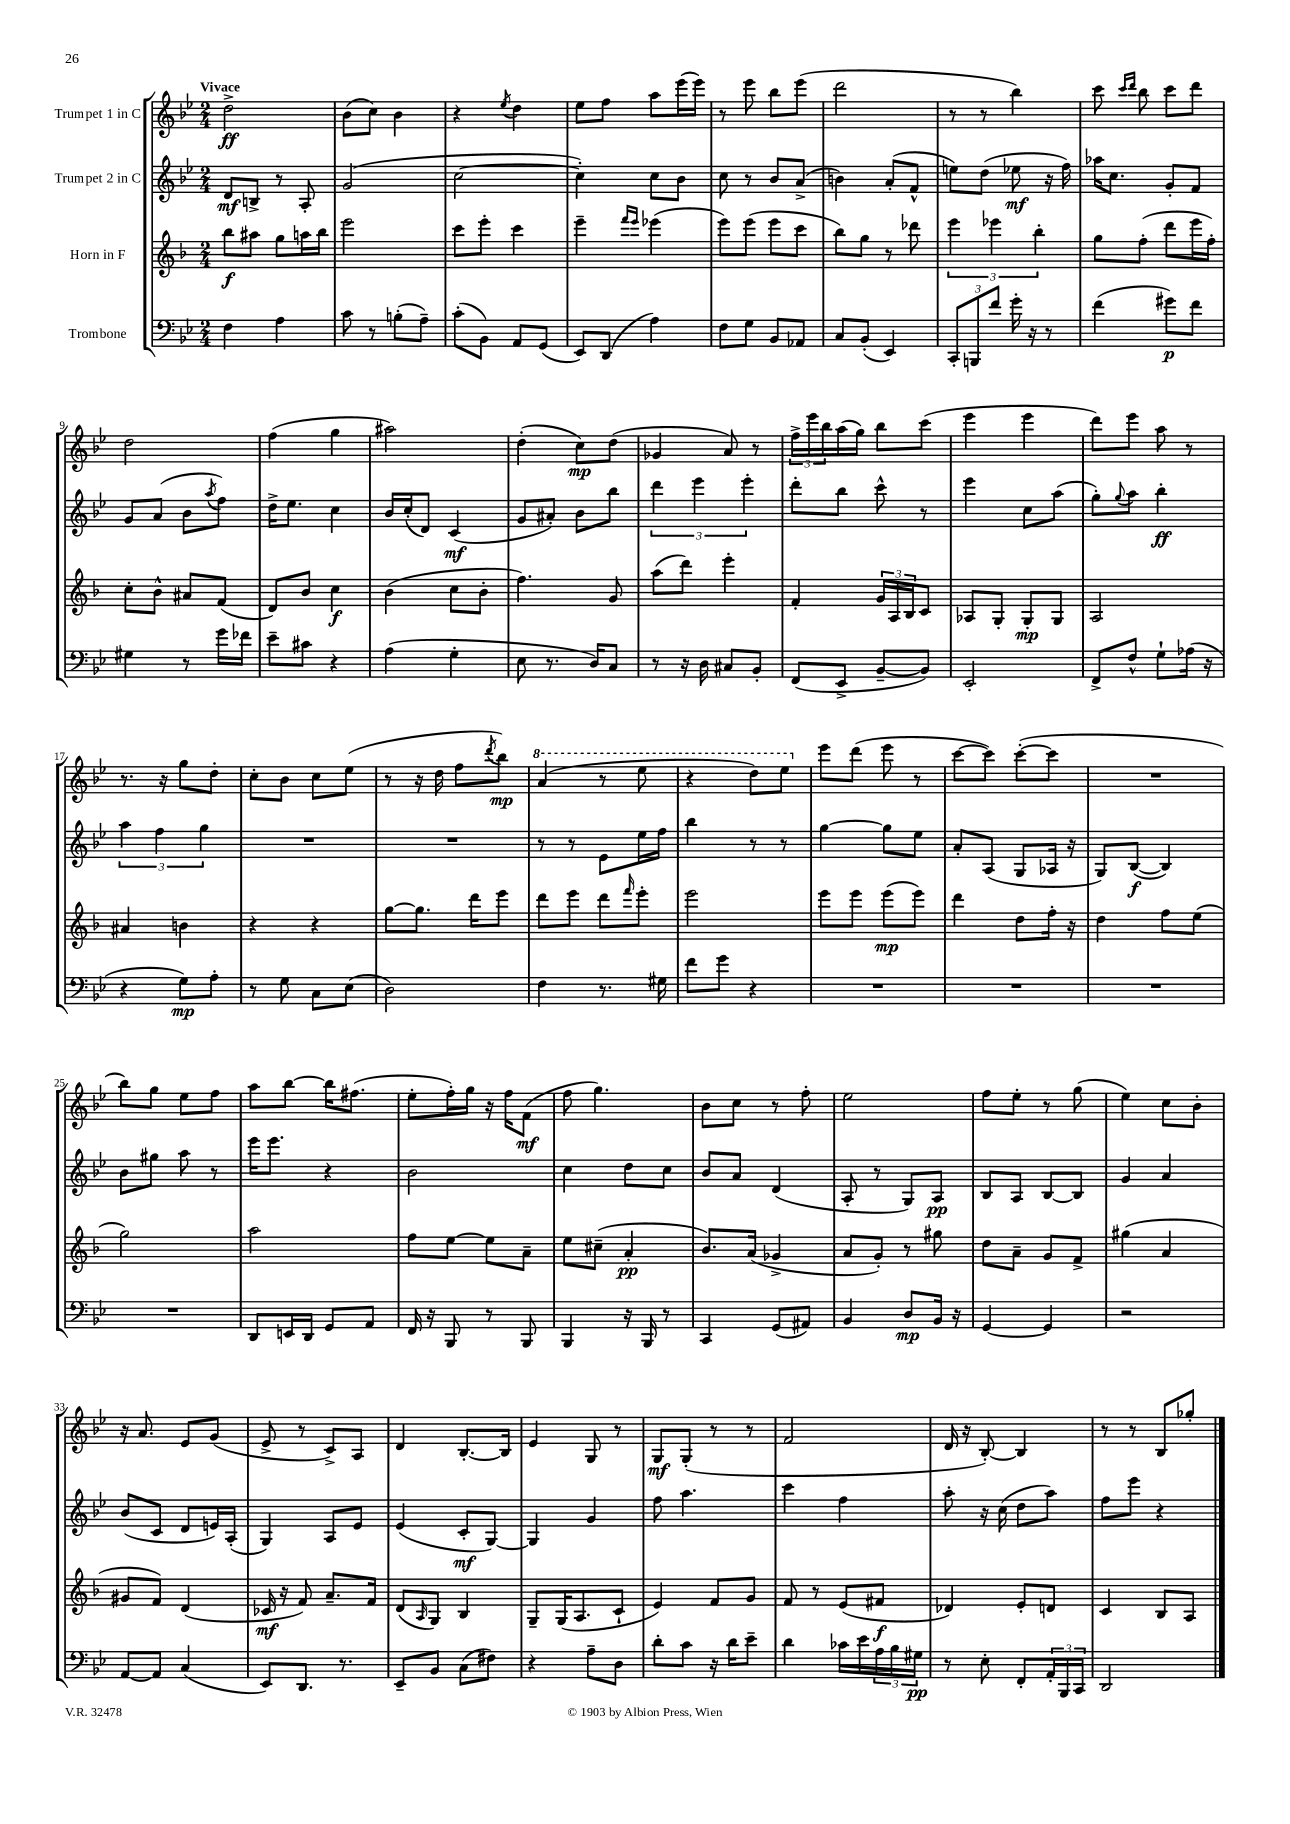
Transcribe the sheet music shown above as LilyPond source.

<<
\new StaffGroup <<
\new Staff = "s0" \with { instrumentName = "Trumpet 1 in C" } {
    \clef treble \key bes \major \numericTimeSignature \time 2/4 \tempo "Vivace"
    d''2->\ff |
    bes'8( c''8) bes'4 |
    r4 \acciaccatura { ees''8 } d''4 |
    ees''8 f''8 a''8 ees'''16( ees'''16) |
    r8 ees'''8 bes''8 ees'''8( |
    d'''2 |
    r8 r8 bes''4) |
    c'''8 \grace { c'''16 d'''16 } bes''8 c'''8 d'''8 |
    d''2 |
    f''4( g''4 |
    ais''2) |
    d''4-.( c''8\mp) d''8( |
    ges'4 a'8) r8 |
    \tuplet 3/2 { f''16-> ees'''16 bes''16 } a''16( g''16) bes''8 c'''8( |
    ees'''4 ees'''4 |
    d'''8) ees'''8 a''8 r8 |
    r8. r16 g''8 d''8-. |
    c''8-. bes'8 c''8 ees''8( |
    r8 r16 d''16 f''8 \acciaccatura { d'''8 } bes''8\mp) |
    \ottava #1 a''4( r8 ees'''8 |
    r4 d'''8) ees'''8 \ottava #0 |
    ees'''8 d'''8( ees'''8 r8 |
    c'''8~ c'''8) c'''8~-.( c'''8 |
    R2 |
    bes''8) g''8 ees''8 f''8 |
    a''8 bes''8~ bes''16 fis''8.( |
    ees''8-. f''16-.) g''16 r16 f''16 f'8\mf( |
    f''8 g''4.) |
    bes'8 c''8 r8 f''8-. |
    ees''2 |
    f''8 ees''8-. r8 g''8( |
    ees''4) c''8 bes'8-. |
    r16 a'8. ees'8 g'8( |
    ees'8-> r8 c'8->) a8 |
    d'4 bes8.~-. bes16 |
    ees'4 g8 r8 |
    g8\mf g8-.( r8 r8 |
    f'2 |
    d'16 r16 bes8~-.) bes4 |
    r8 r8 bes8 ges''8-. \bar "|." |
}
\new Staff = "s1" \with { instrumentName = "Trumpet 2 in C" } {
    \clef treble \key bes \major \numericTimeSignature \time 2/4
    d'8\mf b8-> r8 a8-. |
    g'2( |
    c''2~ |
    c''4-.) c''8 bes'8 |
    c''8 r8 bes'8 a'8->( |
    b'4) a'8-.( f'8-^ |
    e''8) d''8( ees''8\mf r16 f''16) |
    aes''16 c''8. g'8-. f'8 |
    g'8 a'8( bes'8 \acciaccatura { a''8 } f''8) |
    d''16-> ees''8. c''4 |
    bes'16 c''16-.( d'8) c'4\mf( |
    g'8 ais'8-.) bes'8 bes''8 |
    \tuplet 3/2 { d'''4 ees'''4 ees'''4-. } |
    d'''8-. bes''8 c'''8-^ r8 |
    ees'''4 c''8 a''8( |
    g''8-.) \appoggiatura { g''8 } a''8 bes''4-.\ff |
    \tuplet 3/2 { a''4 f''4 g''4 } |
    R2 |
    R2 |
    r8 r8 ees'8 ees''16 f''16 |
    bes''4 r8 r8 |
    g''4~ g''8 ees''8 |
    a'8-. a8( g8 aes16 r16 |
    g8) bes8~\f( bes4) |
    bes'8 gis''8 a''8 r8 |
    ees'''16 ees'''8. r4 |
    bes'2 |
    c''4 d''8 c''8 |
    bes'8 a'8 d'4( |
    a8-. r8 g8) a8\pp |
    bes8 a8 bes8~ bes8 |
    g'4 a'4 |
    bes'8( c'8 d'8 e'16) a16-.( |
    g4) a8 ees'8 |
    ees'4( c'8-.\mf g8~) |
    g4 g'4 |
    f''8 a''4. |
    c'''4 f''4 |
    a''8-. r16 c''16( d''8 a''8) |
    f''8 ees'''8 r4 \bar "|." |
}
\new Staff = "s2" \with { instrumentName = "Horn in F" } {
    \clef treble \key f \major \numericTimeSignature \time 2/4
    bes''8\f ais''8 g''8 a''16 bes''16 |
    e'''2 |
    c'''8 e'''8-. c'''4 |
    e'''4-- \grace { f'''16 e'''16 } ees'''4( |
    e'''8) e'''8( e'''8 c'''8 |
    bes''8) g''8 r8 des'''8 |
    \tuplet 3/2 { e'''4 ees'''4 bes''4-. } |
    g''8 f''8-.( d'''8 e'''16 f''16-.) |
    c''8-. bes'8-^ ais'8 f'8( |
    d'8) bes'8 c''4\f |
    bes'4( c''8 bes'8-. |
    f''4.) g'8 |
    a''8( d'''8) e'''4-. |
    f'4-. \tuplet 3/2 { g'16 a16 bes16 } c'8 |
    aes8 g8-. g8-.\mp g8 |
    a2 |
    ais'4 b'4 |
    r4 r4 |
    g''8~ g''8. d'''16 e'''8 |
    d'''8 e'''8 d'''8 \grace { f'''16 } e'''8-. |
    e'''2 |
    e'''8 e'''8 e'''8\mp( e'''8) |
    d'''4 d''8 f''16-. r16 |
    d''4 f''8 e''8( |
    g''2) |
    a''2 |
    f''8 e''8~ e''8 a'8-- |
    e''8 cis''8--( a'4-.\pp |
    bes'8.) a'16( ges'4-> |
    a'8 g'8-.) r8 gis''8 |
    d''8 a'8-- g'8 f'8-> |
    gis''4( a'4 |
    gis'8 f'8) d'4( |
    ces'16\mf r16 f'8) a'8.-- f'16 |
    d'8( \grace { a16 } g8) bes4 |
    g8-- g16( a8. c'8-! |
    e'4) f'8 g'8 |
    f'8 r8 e'8( fis'8\f |
    des'4) e'8-. d'8 |
    c'4 bes8 a8 \bar "|." |
}
\new Staff = "s3" \with { instrumentName = "Trombone" } {
    \clef bass \key bes \major \numericTimeSignature \time 2/4
    f4 a4 |
    c'8 r8 b8-.( a8--) |
    c'8-.( bes,8) a,8 g,8( |
    ees,8) d,8( a4) |
    f8 g8 bes,8 aes,8 |
    c8 bes,8-.( ees,4) |
    \tuplet 3/2 { c,8-. b,,8 f'8 } g'16-. r16 r8 |
    f'4( gis'8\p) f'8 |
    gis4 r8 g'16 fes'16 |
    ees'8-- cis'8 r4 |
    a4( g4-. |
    ees8 r8. d16) c8 |
    r8 r16 d16 cis8 bes,8-. |
    f,8( ees,8-> bes,8~-- bes,8) |
    ees,2-. |
    f,8-> f8-^ g8-! aes16( r16 |
    r4 g8\mp) a8-. |
    r8 g8 c8 ees8( |
    d2) |
    f4 r8. gis16 |
    f'8 g'8 r4 |
    R2 |
    R2 |
    R2 |
    R2 |
    d,8 e,16 d,16 g,8 a,8 |
    f,16 r16 bes,,8 r8 bes,,8 |
    bes,,4 r16 bes,,16 r8 |
    c,4 g,8( ais,8) |
    bes,4 d8\mp bes,16 r16 |
    g,4~ g,4 |
    r2 |
    a,8~ a,8 c4( |
    ees,8) d,8. r8. |
    ees,8-- bes,8 c8( fis8) |
    r4 a8-- d8 |
    d'8-. c'8 r16 d'16 ees'8-- |
    d'4 ces'16 ees'16 \tuplet 3/2 { a16 bes16 gis16\pp } |
    r8 ees8-. f,8-. \tuplet 3/2 { a,16-. bes,,16 c,16 } |
    d,2 \bar "|." |
}
>>
>>
